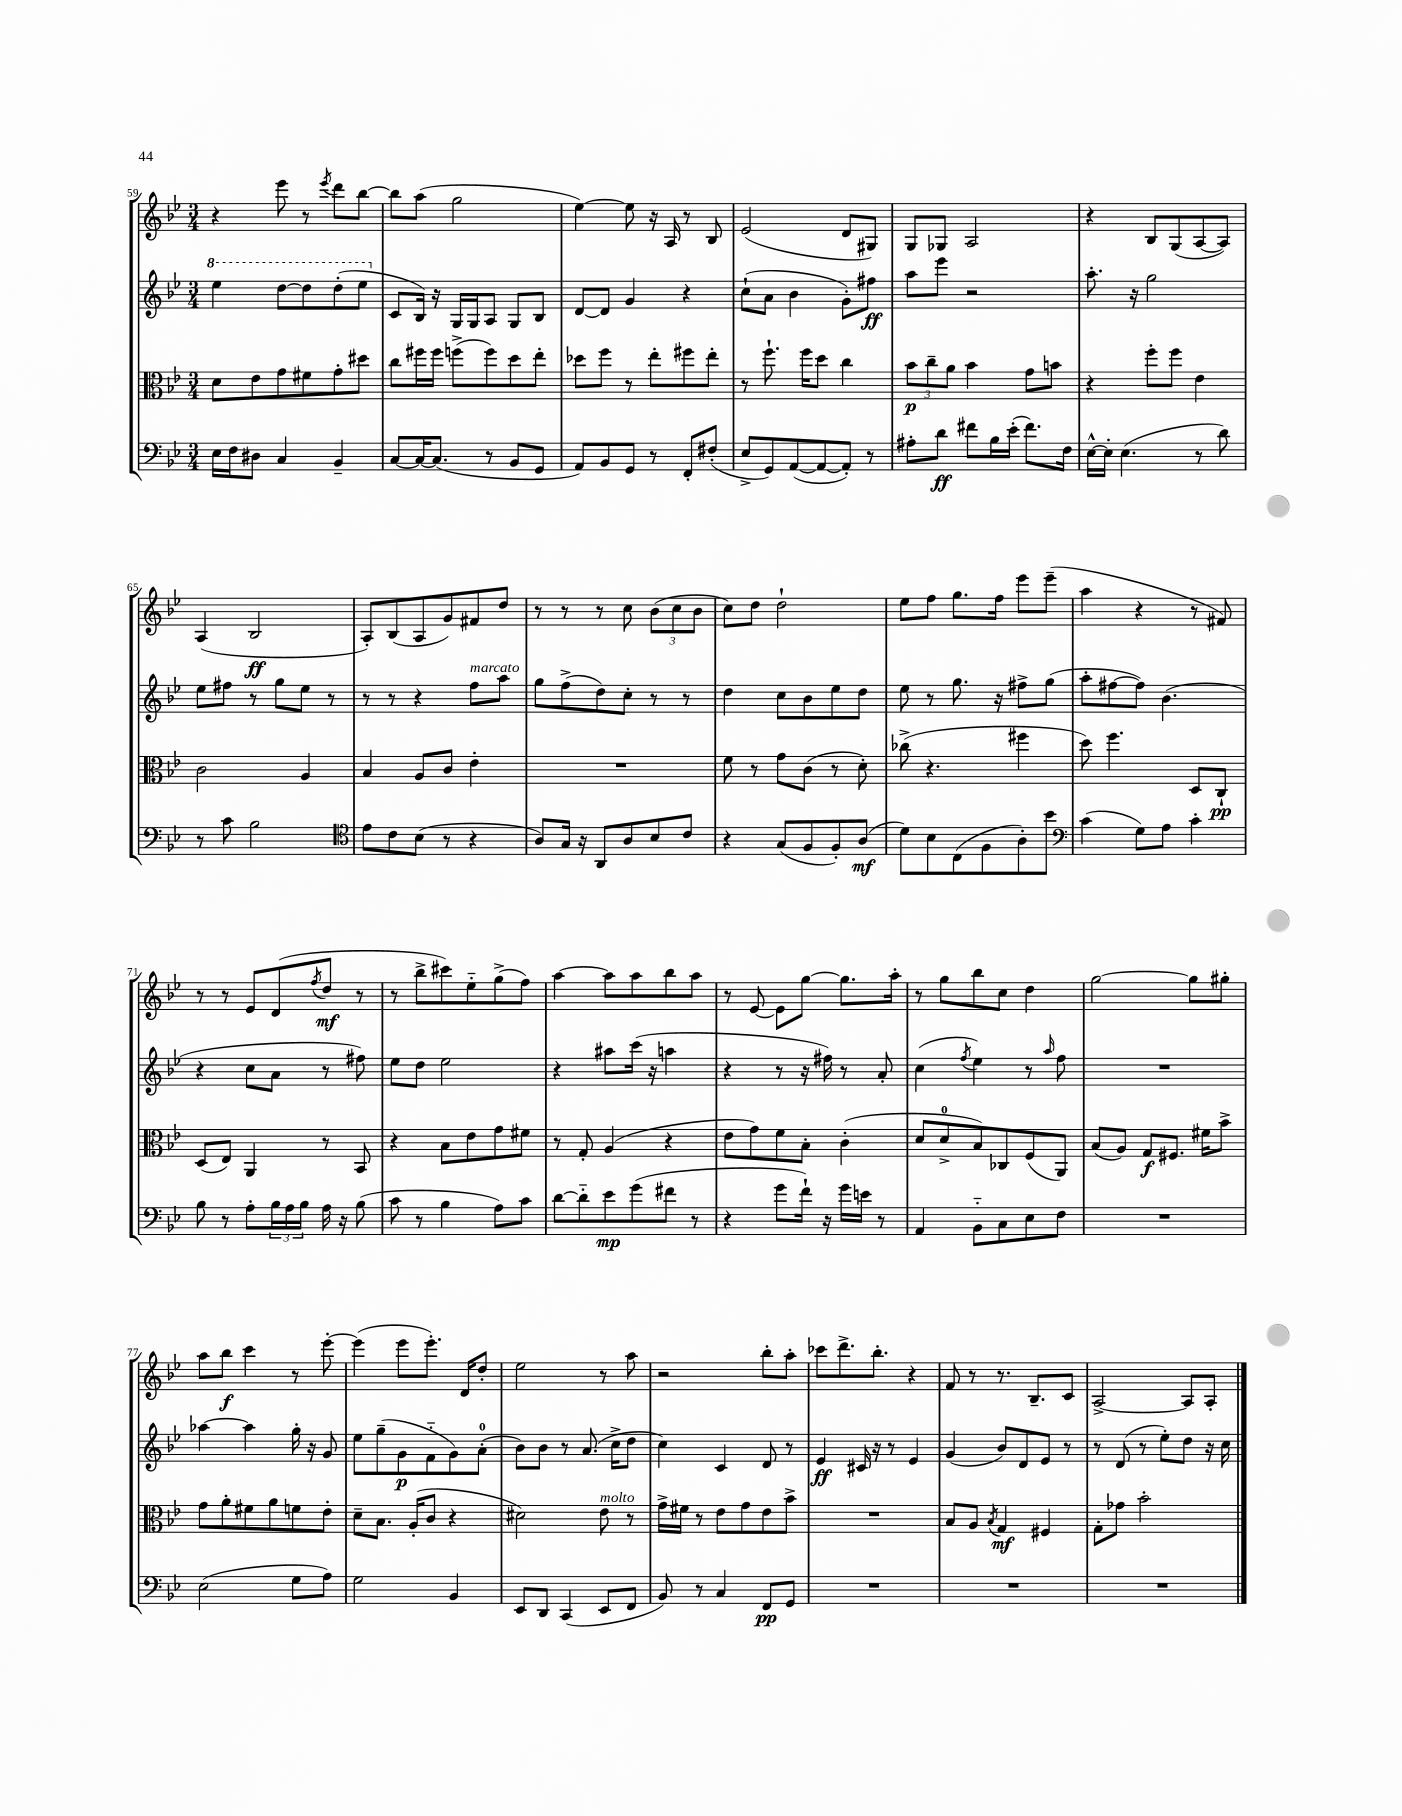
<<
\new StaffGroup <<
\new Staff = "s0" {
    \clef treble \key bes \major \numericTimeSignature \time 3/4
    r4 ees'''8 r8 \acciaccatura { ees'''8 } d'''8 bes''8~ |
    bes''8 a''8( g''2 |
    ees''4~) ees''8 r16 a16 r8 bes8 |
    ees'2( d'8 gis8) |
    g8 ges8 a2 |
    r4 bes8 g8( a8~ a8) |
    a4( bes2\ff |
    a8-.) bes8( a8 g'8) fis'8 d''8 |
    r8 r8 r8 c''8 \tuplet 3/2 { bes'8( c''8 bes'8 } |
    c''8) d''8 d''2-! |
    ees''8 f''8 g''8. f''16 ees'''8 ees'''8--( |
    a''4 r4 r8 fis'8) |
    r8 r8 ees'8 d'8( \acciaccatura { f''8 } d''8\mf r8 |
    r8 bes''8-> cis'''8) ees''8-_ g''8->( f''8) |
    a''4~ a''8 a''8 bes''8 a''8 |
    r8 ees'8~ ees'8 g''8~ g''8. a''16-. |
    r8 g''8 bes''8 c''8 d''4 |
    g''2~ g''8 gis''8-. |
    a''8 bes''8\f c'''4 r8 ees'''8~-. |
    ees'''4( ees'''8 ees'''8.-.) d'16 d''8-. |
    ees''2 r8 a''8 |
    r2 bes''8-. a''8-. |
    ces'''8 d'''8.-> bes''8.-. r4 |
    f'8 r8 r8. bes8.-- c'8 |
    a2~-> a8 a8-. \bar "|." |
}
\new Staff = "s1" {
    \clef treble \key bes \major \numericTimeSignature \time 3/4
    \ottava #1 ees'''4 d'''8~ d'''8 d'''8-.( ees'''8 \ottava #0 |
    c'8 bes16) r16 g16 g16 a8 g8 bes8 |
    d'8~ d'8 g'4 r4 |
    c''8-!( a'8 bes'4 g'8-.) fis''8\ff |
    a''8 ees'''8 r2 |
    a''8.-. r16 g''2 |
    ees''8 fis''8 r8 g''8 ees''8 r8 |
    r8 r8 r4 f''8^\markup { \italic "marcato" } a''8 |
    g''8 f''8->( d''8) c''8-. r8 r8 |
    d''4 c''8 bes'8 ees''8 d''8 |
    ees''8 r8 g''8. r16 fis''8-> g''8( |
    a''8-. fis''8~ fis''8) bes'4.( |
    r4 c''8 a'8 r8 fis''8) |
    ees''8 d''8 ees''2 |
    r4 ais''8 c'''16( r16 a''4 |
    r4 r8 r16 fis''16) r8 a'8-. |
    c''4( \acciaccatura { f''8 } ees''4) r8 \grace { a''16 } f''8 |
    R2. |
    aes''4~ aes''4 g''16-. r16 g'8 |
    ees''8 g''8--( g'8\p f'8-_ g'8) a'8-0-.( |
    bes'8) bes'8 r8 a'8.( c''16-> d''8 |
    c''4) c'4 d'8 r8 |
    ees'4\ff cis'16 r16 r8 ees'4 |
    g'4( bes'8) d'8 ees'8 r8 |
    r8 d'8( r8 ees''8-.) d''8 r16 c''16 \bar "|." |
}
\new Staff = "s2" {
    \clef alto \key bes \major \numericTimeSignature \time 3/4
    d'8 ees'8 g'8 fis'8 g'8-. dis''8 |
    c''8 fis''16 fis''16 f''8->( f''8) d''8 ees''8-. |
    des''8 f''8 r8 ees''8-. fis''8 ees''8-. |
    r8 f''8.-! f''16 d''8 c''4 |
    \tuplet 3/2 { bes'8\p c''8-- a'8 } bes'4 g'8 b'8 |
    r4 f''8-. f''8 ees'4 |
    c'2 a4 |
    bes4 a8 c'8 ees'4-. |
    R2. |
    f'8 r8 g'8 c'8( r8 d'8-.) |
    ces''8->( r4. fis''4 |
    d''8) f''4. d8 c8-!\pp |
    d8( ees8) a,4 r8 bes,8 |
    r4 bes8 ees'8 g'8 fis'8 |
    r8 g8-. a4( r4 |
    ees'8 g'8) f'8 bes8-. c'4-.( |
    d'8 d'8-0-> bes8) ces8 f8( a,8) |
    bes8( a8) g8\f fis8. fis'16 bes'8-> |
    g'8 a'8-. fis'8 a'8 f'8 ees'8-. |
    d'8-- bes8. a16-.( c'8 r4 |
    dis'2) ees'8^\markup { \italic "molto" } r8 |
    g'16-> fis'16 r8 ees'8 g'8 ees'8 bes'8-> |
    R2. |
    bes8 a8 \acciaccatura { bes8 } g4\mf fis4 |
    g8-. ges'8 bes'2-. \bar "|." |
}
\new Staff = "s3" {
    \clef bass \key bes \major \numericTimeSignature \time 3/4
    ees16 f16 dis8 c4 bes,4-- |
    c8~ c16~ c8.( r8 bes,8 g,8 |
    a,8) bes,8 g,8 r8 f,8-. fis8-.( |
    ees8-> g,8) a,8~( a,8~ a,8-.) r8 |
    ais8-. d'8\ff fis'8 bes16 ees'16-.( fis'8.) f16 |
    ees16~-^ ees16-. ees4.( r8 d'8) |
    r8 c'8 bes2 |
    \clef tenor ees'8 c'8 bes8( r8 r4 |
    a8) g16 r16 a,8 a8 bes8 c'8 |
    r4 g8( f8 f8-.) a8\mf( |
    d'8) bes8 c8( f8 a8-.) bes'8 |
    \clef bass c'4( g8) a8 c'4-. |
    bes8 r8 a8-. \tuplet 3/2 { bes16 a16 bes16 } a16 r16 bes8( |
    c'8 r8 bes4 a8) c'8 |
    d'8~ d'8-_ ees'8\mp g'8( fis'8 r8 |
    r4 g'8 f'16-!) r16 g'16 e'16 r8 |
    a,4 bes,8-_ c8 ees8 f8 |
    R2. |
    ees2( g8 a8) |
    g2 bes,4 |
    ees,8 d,8 c,4( ees,8 f,8 |
    bes,8) r8 c4 f,8\pp g,8 |
    R2. |
    R2. |
    R2. \bar "|." |
}
>>
>>
\layout { \context { \Score currentBarNumber = #59 } }
